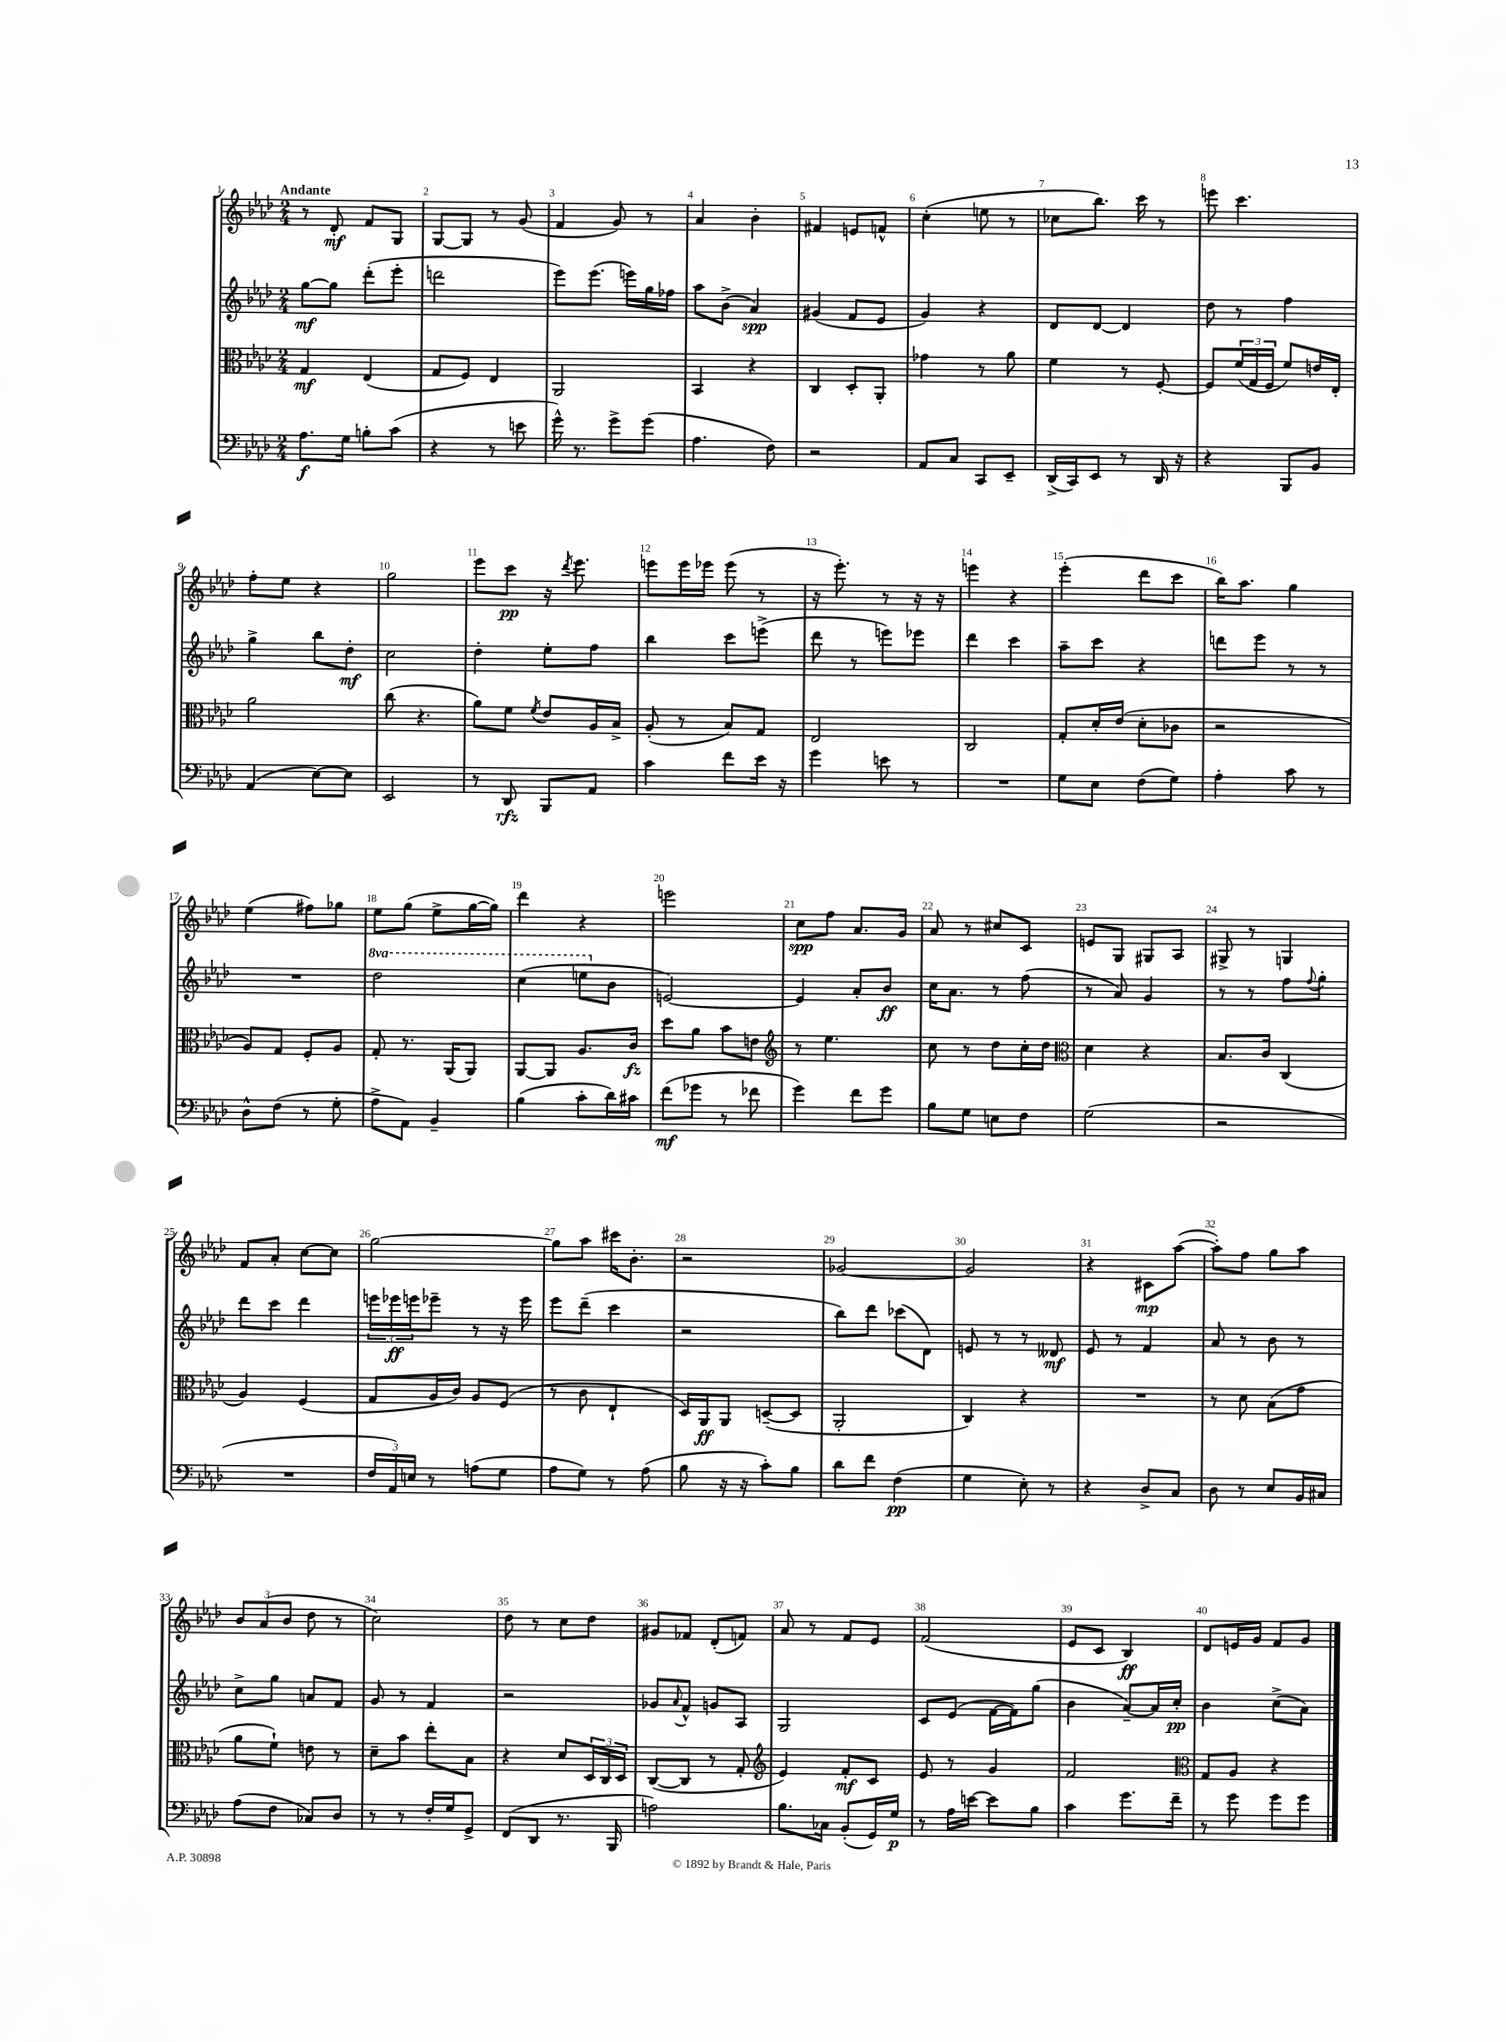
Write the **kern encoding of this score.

**kern	**dynam	**kern	**dynam	**kern	**dynam	**kern	**dynam
*part4	*part4	*part3	*part3	*part2	*part2	*part1	*part1
*staff4	*staff4	*staff3	*staff3	*staff2	*staff2	*staff1	*staff1
*clefF4	*	*clefC3	*	*clefG2	*	*clefG2	*
*k[b-e-a-d-]	*	*k[b-e-a-d-]	*	*k[b-e-a-d-]	*	*k[b-e-a-d-]	*
*M2/4	*	*M2/4	*	*M2/4	*	*M2/4	*
=1	=1	=1	=1	=1	=1	=1	=1
!	!	!	!	!	!	!LO:TX:a:B:t=Andante	!
8.A-\L	f	4G/	mf	[8gg\L	mf	8r	.
.	.	.	.	8gg\J]	.	8d-'/	mf
16G\Jk	.	.	.	.	.	.	.
8Bn'\L	.	(4E-/	.	(8ddd-'\L	.	8f/L	.
(8c\J	.	.	.	8eee-'\J	.	8G/J	.
=2	=2	=2	=2	=2	=2	=2	=2
4r	.	8G/L	.	2dddn\	.	[8G/L	.
.	.	8F/J)	.	.	.	8G/J]	.
8r	.	4E-/	.	.	.	8r	.
8en\	.	.	.	.	.	(8g/	.
=3	=3	=3	=3	=3	=3	=3	=3
16g^^\)	.	2AA-/	.	8eee-\L)	.	4f/	.
8.r	.	.	.	.	.	.	.
.	.	.	.	(8.eee-\J	.	.	.
8g^\L	.	.	.	.	.	8g/)	.
.	.	.	.	16eeen\LL)	.	.	.
(8g\J	.	.	.	16gg\	.	8r	.
.	.	.	.	16ff-X\JJ	.	.	.
=4	=4	=4	=4	=4	=4	=4	=4
4.A-\	.	4BB-/	.	8aa-\L	.	4a-/	.
.	.	.	.	(8b-^\J	.	.	.
.	.	4r	.	4a-/)	spp	4b-'\	.
8F\)	.	.	.	.	.	.	.
=5	=5	=5	=5	=5	=5	=5	=5
2r	.	4C/	.	(4g#X/	.	4f#X/	.
.	.	8D-'/L	.	8f/L	.	8en/L	.
.	.	8AA-'/J	.	8e-/J	.	8fn^^/J	.
=6	=6	=6	=6	=6	=6	=6	=6
8AA-/L	.	4g-X\	.	4g/)	.	(4cc'\	.
8C/J	.	.	.	.	.	.	.
8CC/L	.	8r	.	4r	.	8een\	.
8EE-~/J	.	8a-\	.	.	.	8r	.
=7	=7	=7	=7	=7	=7	=7	=7
(16DD-^/LL	.	4f\	.	8d-/L	.	8cc-X\L	.
16CC/J)	.	.	.	.	.	.	.
8EE-/J	.	.	.	[8d-/J	.	8.bb-\J)	.
8r	.	8r	.	4d-/]	.	.	.
.	.	.	.	.	.	16ccc\	.
16DD-/	.	[8F'/	.	.	.	8r	.
16r	.	.	.	.	.	.	.
=8	=8	=8	=8	=8	=8	=8	=8
4r	.	8F/L]	.	8dd-\	.	8eeen\	.
.	.	(24f/L	.	8r	.	4.ccc\	.
.	.	24G/	.	.	.	.	.
.	.	24F/JJ	.	.	.	.	.
8BBB-/L	.	8f/L)	.	4ff\	.	.	.
8BB-/J	.	16en/L	.	.	.	.	.
.	.	16E-'/JJ	.	.	.	.	.
!!LO:LB:g=z
=9	=9	=9	=9	=9	=9	=9	=9
(4AA-/	.	2a-\	.	4gg^\	.	8ff'\L	.
.	.	.	.	.	.	8ee-\J	.
[8E-\L)	.	.	.	8bb-\L	.	4r	.
8E-\J]	.	.	.	8dd-'\J	mf	.	.
=10	=10	=10	=10	=10	=10	=10	=10
2EE-/	.	(8cc\	.	2cc\	.	2gg\	.
.	.	4.r	.	.	.	.	.
=11	=11	=11	=11	=11	=11	=11	=11
8r	.	8a-\L)	.	4dd-'\	.	8eee-\L	.
8DD-/	rfz	8f\J	.	.	.	8ccc\J	pp
.	.	8qf/	.	.	.	.	.
8BBB-/L	.	8e-/L	.	8ee-'\L	.	16r	.
.	.	.	.	.	.	8qddd-/	.
.	.	.	.	.	.	8.eee-\	.
8AA-/J	.	16A-/L	.	8ff\J	.	.	.
.	.	16B-^/JJ	.	.	.	.	.
=12	=12	=12	=12	=12	=12	=12	=12
4c\	.	(8A-'/	.	4bb-\	.	8eeen\L	.
.	.	8r	.	.	.	16eee\L	.
.	.	.	.	.	.	16eee-X\JJ	.
8f\L	.	8B-/L)	.	8ccc\L	.	(8eee-\	.
16e-\Jk	.	8G/J	.	(8eeen^\J	.	8r	.
16r	.	.	.	.	.	.	.
=13	=13	=13	=13	=13	=13	=13	=13
4g\	.	2E-/	.	8ddd-\	.	16r	.
.	.	.	.	.	.	8.eee-'\)	.
.	.	.	.	8r	.	.	.
8en\	.	.	.	8eeen\L)	.	8r	.
8r	.	.	.	8eee-X\J	.	16r	.
.	.	.	.	.	.	16r	.
=14	=14	=14	=14	=14	=14	=14	=14
2r	.	2C/	.	4ddd-\	.	4eeen\	.
.	.	.	.	4ccc\	.	4r	.
=15	=15	=15	=15	=15	=15	=15	=15
8G\L	.	8G'/L	.	8aa-~\L	.	(4eee-'\	.
8E-\J	.	16d-'/L	.	8ccc\J	.	.	.
.	.	(16e-/JJ	.	.	.	.	.
(8F\L	.	8d-'\L	.	4r	.	8ddd-\L	.
8G\J)	.	8c-X\J	.	.	.	8ccc\J	.
=16	=16	=16	=16	=16	=16	=16	=16
4A-'\	.	2r	.	8dddn\L	.	16bb-\KL)	.
.	.	.	.	.	.	8.aa-\J	.
.	.	.	.	8eee-\J	.	.	.
8c\	.	.	.	8r	.	4gg\	.
8r	.	.	.	8r	.	.	.
!!LO:LB:g=z
=17	=17	=17	=17	=17	=17	=17	=17
8D-^^\L	.	8A-/L)	.	2r	.	(4ee-\	.
(8F\J	.	8G/J	.	.	.	.	.
8r	.	8F'/L	.	.	.	8ff#X\L)	.
8G'\	.	8A-/J	.	.	.	8gg-X\J	.
=18	=18	=18	=18	=18	=18	=18	=18
*	*	*	*	*8va	*	*	*
8A-^\L	.	8G'/	.	2ddd-\	.	8ee-\L	.
8AA-\J)	.	8.r	.	.	.	(8gg\J	.
4BB-~/	.	.	.	.	.	8ee-^\L	.
.	.	(16AA-/KL	.	.	.	.	.
.	.	8AA-/J)	.	.	.	[16gg\L	.
.	.	.	.	.	.	16gg\JJ])	.
=19	=19	=19	=19	=19	=19	=19	=19
(4B-\	.	[8AA-/L	.	(4ccc\	.	4ddd-\	.
.	.	8AA-/J]	.	.	.	.	.
8c'\L	.	8.A-/L	.	8eeen\L	.	4r	.
*	*	*	*	*X8va	*	*	*
16d-\L)	.	.	.	8b-\J	.	.	.
16c#X\JJ	.	16c/Jk	fz	.	.	.	.
=20	=20	=20	=20	=20	=20	=20	=20
(8f\L	mf	8dd-\L	.	[2en/)	.	2eeen\	.
8g-X\J	.	8a-\J	.	.	.	.	.
8r	.	8b-\L	.	.	.	.	.
8f-X\	.	8en\J	.	.	.	.	.
=21	=21	=21	=21	=21	=21	=21	=21
*	*	*clefG2	*	*	*	*	*
4g\)	.	8r	.	4e/]	.	8cc\L	spp
.	.	4.ee-\	.	.	.	8ff\J	.
8f\L	.	.	.	8a-'/L	.	8.a-/L	.
8g\J	.	.	.	8b-/J	ff	.	.
.	.	.	.	.	.	16g/Jk	.
=22	=22	=22	=22	=22	=22	=22	=22
8B-\L	.	8cc\	.	16cc\KL	.	8a-/	.
.	.	.	.	8.a-\J	.	.	.
8G\J	.	8r	.	.	.	8r	.
8En\L	.	8dd-\L	.	8r	.	8cc#X/L	.
8F\J	.	16cc'\L	.	(8ff\	.	8c/J	.
.	.	16dd-\JJ	.	.	.	.	.
=23	=23	=23	=23	=23	=23	=23	=23
*	*	*clefC3	*	*	*	*	*
(2G\	.	4d-\	.	8r	.	8en/L	.
.	.	.	.	8a-/)	.	8G/J	.
.	.	4r	.	4g/	.	8G#X/L	.
.	.	.	.	.	.	8A-/J	.
=24	=24	=24	=24	=24	=24	=24	=24
2r	.	8.B-/L	.	8r	.	8G#X^/	.
.	.	.	.	8r	.	8r	.
.	.	16c/Jk	.	.	.	.	.
.	.	(4C/	.	8ff\L	.	4Gn/	.
.	.	.	.	8qqff/	.	.	.
.	.	.	.	8gg'\J	.	.	.
!!LO:LB:g=z
=25	=25	=25	=25	=25	=25	=25	=25
2r	.	4A-/)	.	8ddd-\L	.	8f/L	.
.	.	.	.	8ccc\J	.	8a-'/J	.
.	.	(4F/	.	4ddd-\	.	[8cc\L	.
.	.	.	.	.	.	8cc\J]	.
=26	=26	=26	=26	=26	=26	=26	=26
24F/LL	.	8G/L	.	24eeen\LL	.	[2gg\	.
24AA-/)	.	.	.	24eee-X\	ff	.	.
24En/JJ	.	.	.	24eeen\J	.	.	.
8r	.	16A-/L	.	8eee-X~\J	.	.	.
.	.	16c/JJ)	.	.	.	.	.
(8An\L	.	8A-/L	.	8r	.	.	.
8G\J	.	(8F/J	.	16r	.	.	.
.	.	.	.	16eee-\	.	.	.
=27	=27	=27	=27	=27	=27	=27	=27
8A-\L	.	8r	.	8eee-\L	.	8gg\L]	.
8G\J)	.	8c\	.	(8ddd-~\J	.	8aa-\J	.
8r	.	4E-`/	.	4ccc\	.	16ccc#X\KL	.
.	.	.	.	.	.	8.b-'\J	.
(8A-\	.	.	.	.	.	.	.
=28	=28	=28	=28	=28	=28	=28	=28
8B-\	.	16D-/LL)	.	2r	.	2r	.
.	.	16AA-/J	ff	.	.	.	.
16r	.	8AA-/J	.	.	.	.	.
16r	.	.	.	.	.	.	.
8c'\L)	.	([8Dn~/L	.	.	.	.	.
8B-\J	.	8D/J]	.	.	.	.	.
=29	=29	=29	=29	=29	=29	=29	=29
8d-\L	.	2AA-'/	.	8bb-\L)	.	[2g-X/	.
8f\J	.	.	.	8ddd-\J	.	.	.
(4F\	pp	.	.	(8ccc-X\L	.	.	.
.	.	.	.	8d-\J)	.	.	.
=30	=30	=30	=30	=30	=30	=30	=30
4G\	.	4C/)	.	8en/	.	2g-/]	.
.	.	.	.	8r	.	.	.
8E-'\)	.	4r	.	8r	.	.	.
8r	.	.	.	8d--X/	mf	.	.
=31	=31	=31	=31	=31	=31	=31	=31
4r	.	2r	.	8e-/	.	4r	.
.	.	.	.	8r	.	.	.
8D-^/L	.	.	.	4f/	.	8c#X\L	mp
8C/J	.	.	.	.	.	([8aa-\J	.
=32	=32	=32	=32	=32	=32	=32	=32
8D-\	.	8r	.	8a-/	.	8aa-'\L])	.
8r	.	8d-\	.	8r	.	8ff\J	.
8E-/L	.	(8B-\L	.	8b-\	.	8gg\L	.
16BB-/L	.	8g\J	.	8r	.	8aa-\J	.
16C#X/JJ	.	.	.	.	.	.	.
!!LO:LB:g=z
=33	=33	=33	=33	=33	=33	=33	=33
(8A-\L	.	8a-\L	.	8cc^\L	.	12b-/L	.
.	.	.	.	.	.	(12a-/	.
8F\J	.	8f`\J)	.	8gg\J	.	.	.
.	.	.	.	.	.	12b-/J	.
8C-X/L)	.	8en\	.	8an/L	.	8dd-\	.
8D-/J	.	8r	.	8f/J	.	8r	.
=34	=34	=34	=34	=34	=34	=34	=34
8r	.	8d-~\L	.	8g/	.	2cc\)	.
8r	.	8b-\J	.	8r	.	.	.
16F'/LL	.	8ee-'\L	.	4f/	.	.	.
16G/J	.	.	.	.	.	.	.
8GG^/J	.	8B-\J	.	.	.	.	.
=35	=35	=35	=35	=35	=35	=35	=35
(8FF/L	.	4r	.	2r	.	8dd-\	.
8DD-/J	.	.	.	.	.	8r	.
8.r	.	8d-/L	.	.	.	8cc\L	.
.	.	24D-/L	.	.	.	8dd-\J	.
.	.	24C/	.	.	.	.	.
16BBB-/	.	.	.	.	.	.	.
.	.	24D-/JJ	.	.	.	.	.
=36	=36	=36	=36	=36	=36	=36	=36
2An\)	.	([8C/L	.	8g-X/L	.	8g#X/L	.
.	.	.	.	8qqa-/	.	.	.
.	.	8C/J]	.	8f^^/J	.	8f-X/J	.
.	.	8r	.	8gn/L	.	(8d-'/L	.
.	.	8G'/	.	8A-/J	.	8fn/J)	.
=37	=37	=37	=37	=37	=37	=37	=37
*	*	*clefG2	*	*	*	*	*
8.B-\L	.	4e-/)	.	2G/	.	8a-/	.
.	.	.	.	.	.	8r	.
16C-X\Jk	.	.	.	.	.	.	.
(8BB-'/L	.	8f'/L	mf	.	.	8f/L	.
16GG/L)	.	8c/J	.	.	.	8e-/J	.
16G/JJ	p	.	.	.	.	.	.
=38	=38	=38	=38	=38	=38	=38	=38
8r	.	8e-/	.	8c/L	.	(2f/	.
16A-\LL	.	8r	.	(8e-/J	.	.	.
[16en\JJ	.	.	.	.	.	.	.
8e\L]	.	4g/	.	[16f\LL	.	.	.
.	.	.	.	16f\J])	.	.	.
8B-\J	.	.	.	(8gg\J	.	.	.
=39	=39	=39	=39	=39	=39	=39	=39
4c\	.	2f/	.	4b-\	.	8e-/L	.
.	.	.	.	.	.	8c/J	.
8.g\L	.	.	.	[8a-~/L)	.	4B-/)	ff
.	.	.	.	16a-/L]	.	.	.
16f~\Jk	.	.	.	16cc'/JJ	pp	.	.
=40	=40	=40	=40	=40	=40	=40	=40
*	*	*clefC3	*	*	*	*	*
8r	.	8G/L	.	4b-\	.	8d-/L	.
8g\	.	8A-/J	.	.	.	16en/L	.
.	.	.	.	.	.	16g/JJ	.
8g\L	.	4r	.	(8cc^\L	.	8f/L	.
8g\J	.	.	.	8a-\J)	.	8g/J	.
==	==	==	==	==	==	==	==
*-	*-	*-	*-	*-	*-	*-	*-
